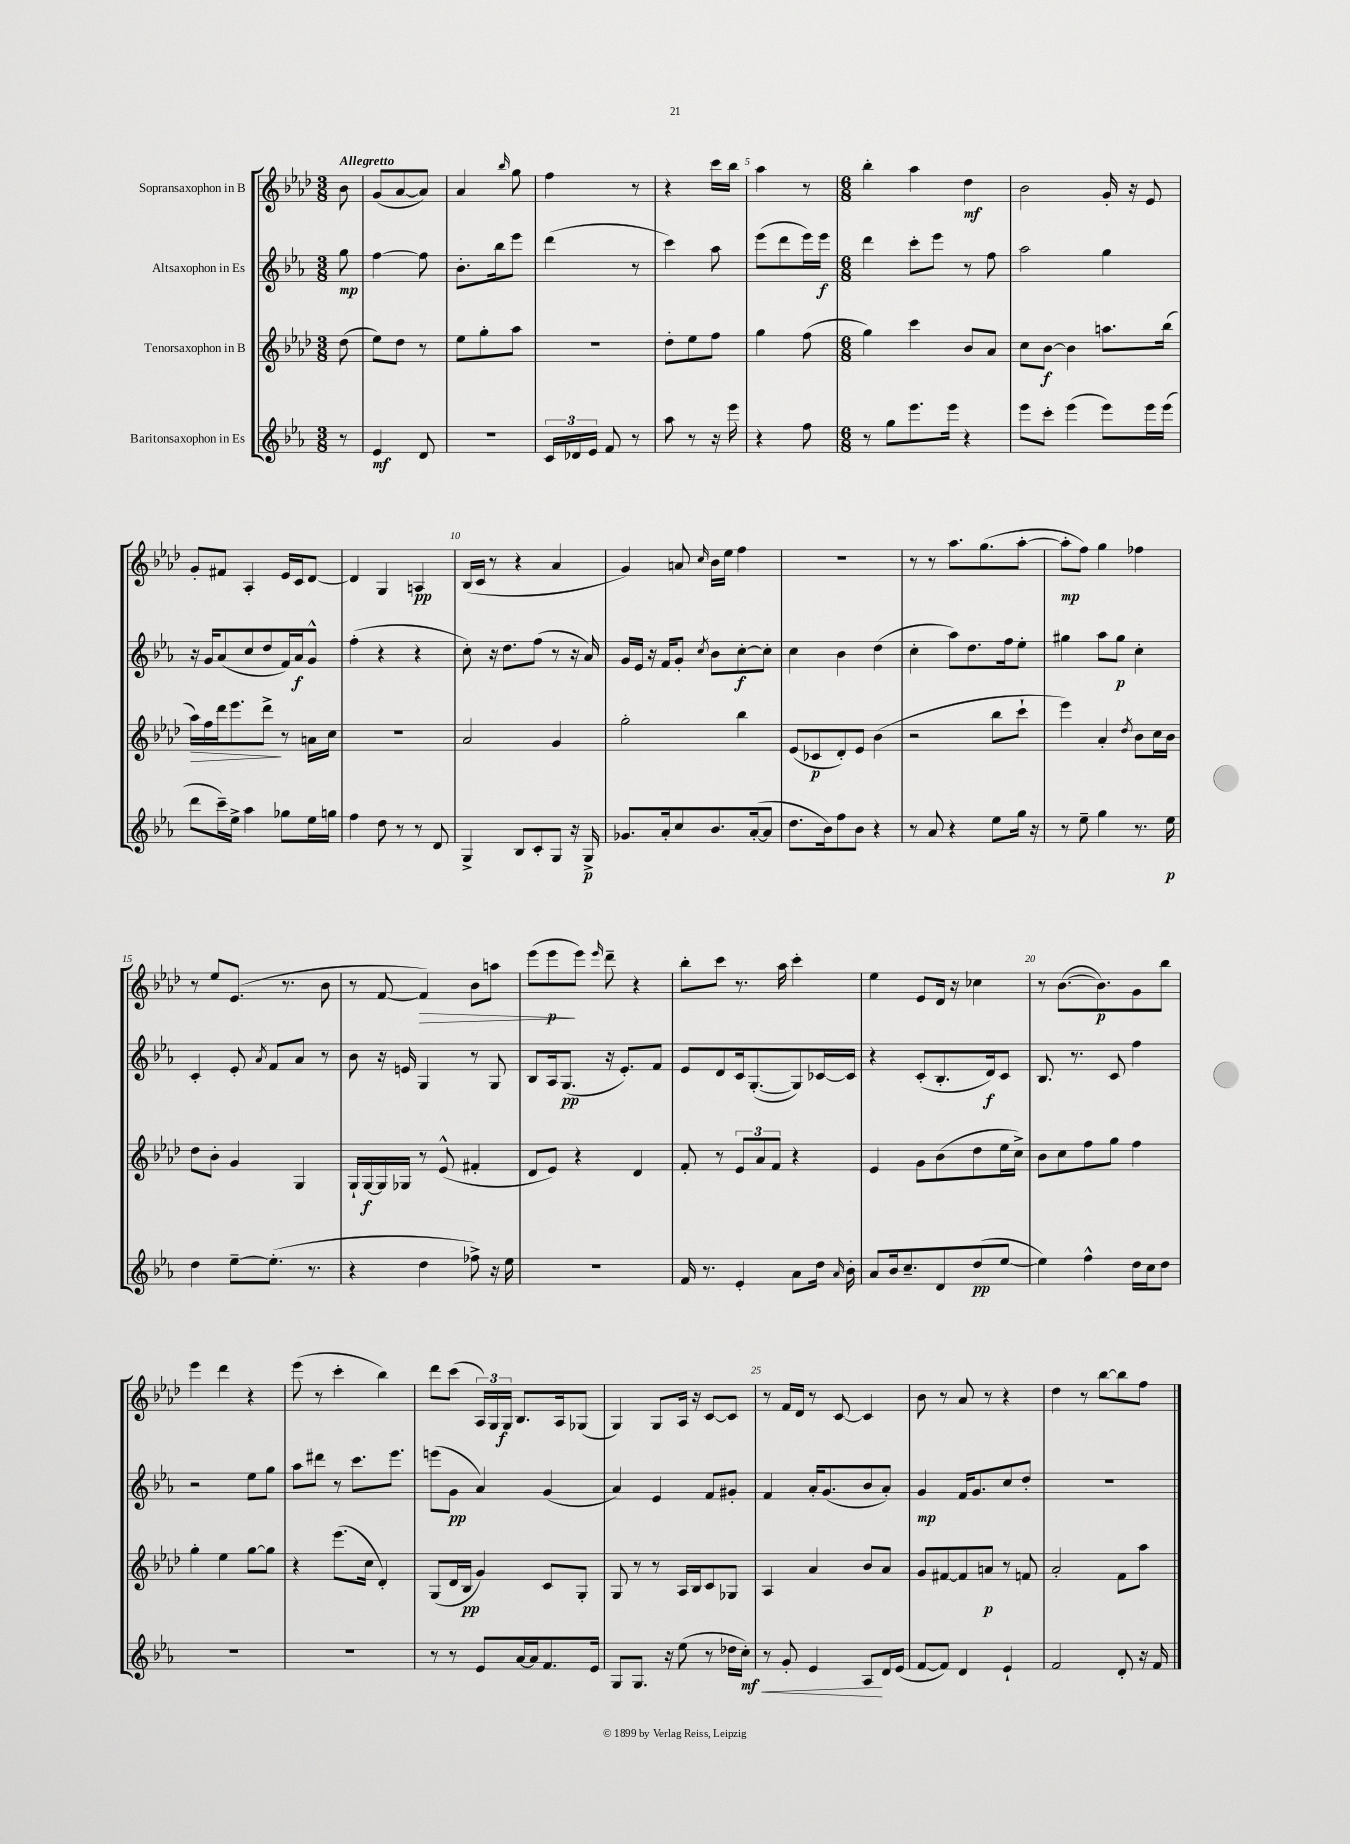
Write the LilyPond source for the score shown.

<<
\new StaffGroup <<
\new Staff = "s0" \with { instrumentName = "Sopransaxophon in B" } {
    \clef treble \key aes \major \numericTimeSignature \time 3/8 \partial 8 \tempo "Allegretto"
    \autoBeamOff bes'8 |
    g'8[( aes'8~ aes'8]) |
    aes'4 \grace { bes''16 } g''8 |
    f''4 r8 |
    r4 c'''16[ bes''16] |
    aes''4 r8 |
    \numericTimeSignature \time 6/8 bes''4-. aes''4 des''4\mf |
    bes'2 g'16-. r16 ees'8 |
    g'8[-. fis'8] aes4-. ees'16[ c'16 des'8]~ |
    des'4 g4 a4\pp |
    bes16[( c'16] r8 r4 aes'4 |
    g'4) a'8 \grace { c''16 } bes'16[ ees''16] f''4 |
    R2. |
    r8 r8 aes''8.[ g''8.( aes''8]~-. |
    aes''8[-.\mp f''8]) g''4 fes''4 |
    r8 ees''8[ ees'8.]( r8. bes'8 |
    r8 f'8~ f'4\>) bes'8[ a''8] |
    ees'''8[( ees'''8\p\! ees'''8]) \grace { ees'''16 } des'''8-- r4 |
    bes''8[-. c'''8] r8. aes''16 c'''4-. |
    ees''4 ees'8[ des'16] r16 ces''4 |
    r8 bes'8.[~( bes'8.\p) g'8 bes''8] |
    ees'''4 des'''4 r4 |
    ees'''8( r8 c'''4-. bes''4) |
    des'''8[ c'''8]( \tuplet 3/2 { aes16[) g16 g16]\f } bes8.[ aes16 ges8]( |
    g4) g8[ aes16] r16 c'8[~ c'8] |
    r8 f'16[ des'16] r8 c'8~ c'4 |
    bes'8 r8 aes'8 r8 r4 |
    des''4 r8 bes''8[~ bes''8 f''8] \bar "|." |
}
\new Staff = "s1" \with { instrumentName = "Altsaxophon in Es" } {
    \clef treble \key ees \major \numericTimeSignature \time 3/8 \partial 8
    \autoBeamOff g''8\mp |
    f''4~ f''8 |
    bes'8.[-. bes''16 ees'''8] |
    d'''4( r8 |
    c'''4) aes''8 |
    ees'''8[( d'''8 ees'''16) ees'''16]\f |
    \numericTimeSignature \time 6/8 d'''4 c'''8[-. ees'''8] r8 f''8 |
    aes''2 g''4 |
    r16 g'16[ aes'8( c''8 d''8 f'16) aes'16\f g'8]-^ |
    f''4-.( r4 r4 |
    c''8-.) r16 d''8.[ f''8]( r8 r16 aes'16) |
    g'16[ ees'16] r16 f'16[ g'8]-. \acciaccatura { c''8 } bes'8[ c''8~-.\f c''8]-. |
    c''4 bes'4 d''4( |
    c''4-. aes''8[) d''8. f''16 ees''8]-. |
    gis''4 aes''8[ gis''8]\p c''4-. |
    c'4-. ees'8-. \acciaccatura { aes'8 } f'8[ aes'8] r8 |
    bes'8 r16 e'16 g4 r8 g8 |
    bes8[ aes16 g8.]\pp( r16 ees'8.[-.) f'8] |
    ees'8[ d'8 c'16 g8.~-.( g8) ces'16~ ces'16] |
    r4 c'8[-.( bes8.-. d'16\f) c'8] |
    bes8. r8. c'8 f''4 |
    r2 ees''8[ g''8] |
    aes''8[ dis'''8] r8 c'''8.[ ees'''8.] |
    e'''8[( g'8]\pp aes'4) g'4( |
    aes'4) ees'4 f'8[ gis'8]-. |
    f'4 aes'16[-. g'8.( bes'8 aes'8]-.) |
    g'4\mp f'16[ g'8. c''8 d''8]-. |
    R2. \bar "|." |
}
\new Staff = "s2" \with { instrumentName = "Tenorsaxophon in B" } {
    \clef treble \key aes \major \numericTimeSignature \time 3/8 \partial 8
    \autoBeamOff des''8( |
    ees''8[) des''8] r8 |
    ees''8[ g''8-. aes''8] |
    R4. |
    des''8[-. ees''8 f''8] |
    g''4 f''8( |
    \numericTimeSignature \time 6/8 g''4) c'''4 bes'8[ aes'8] |
    c''8[ bes'8]~\f bes'4 a''8.[ bes''16]( |
    aes''16[\>) f''16 des'''16 ees'''8. des'''8]->\! r8 a'16[ c''16] |
    R2. |
    aes'2 g'4 |
    g''2-. bes''4 |
    ees'8[( ces'8\p des'8-.) ees'8] bes'4( |
    r2 bes''8[ c'''8]-! |
    ees'''4) aes'4-. \acciaccatura { des''8 } bes'8[ c''16 bes'16] |
    des''8[ bes'8]-. g'4 g4 |
    g16[-! g16~\f g16 ges16] r8 ees'8-^( fis'4-. |
    des'8[ ees'8]) r4 des'4 |
    f'8-. r8 \tuplet 3/2 { ees'8[ aes'8 f'8] } r4 |
    ees'4 g'8[ bes'8( des''8 ees''16 c''16]->) |
    bes'8[ c''8 f''8 g''8] f''4 |
    g''4-. ees''4 g''8[~ g''8] |
    r4 ees'''8.[( c''16] des'4-.) |
    g8[( des'16 bes16]\pp g'4) c'8[ g8]-. |
    g8 r8 r8 aes16[ bes16 c'8 ges8] |
    aes4 aes'4 bes'8[ aes'8] |
    g'8[ fis'8~ fis'8 a'8]\p r8 f'8 |
    aes'2-. f'8[ aes''8] \bar "|." |
}
\new Staff = "s3" \with { instrumentName = "Baritonsaxophon in Es" } {
    \clef treble \key ees \major \numericTimeSignature \time 3/8 \partial 8
    \autoBeamOff r8 |
    ees'4\mf d'8 |
    R4. |
    \tuplet 3/2 { c'16[ des'16 ees'16] } f'8 r8 |
    aes''8 r8 r16 ees'''16 |
    r4 f''8 |
    \numericTimeSignature \time 6/8 r8 g''8[ ees'''8. ees'''16] r4 |
    ees'''8[ c'''8]-. ees'''4( ees'''8[) ees'''16 ees'''16]( |
    d'''8[ c'''16--) ees''16]-> aes''4 ges''8[ ees''16 g''16] |
    f''4 d''8 r8 r8 d'8 |
    g4-> bes8[ c'8-. g8] r16 g16->\p |
    ges'8.[ aes'16-. c''8 bes'8. aes'16~-.( aes'8] |
    d''8.[ bes'16) f''8 bes'8] r4 |
    r8 aes'8 r4 ees''8[ g''16] r16 |
    r8 ees''8-- g''4 r8. ees''16\p |
    d''4 ees''8[~-- ees''8.]-.( r8. |
    r4 d''4 fes''8->) r16 ees''16 |
    R2. |
    f'16 r8. ees'4-. aes'8[ d''16] \grace { aes'16 } bes'16-. |
    aes'8[ bes'16 c''8.-- d'8 d''8\pp( ees''8]~ |
    ees''4) f''4-^ d''16[ c''16 d''8] |
    R2. |
    R2. |
    r8 r8 ees'8[ aes'16~ aes'16 f'8. ees'16] |
    g8[ g8.] r16 ees''8( r8 des''16[ c''16]-.\mf\<) |
    r8 g'8-. ees'4 aes8[\! d'16 ees'16]( |
    f'8[~ f'8]) d'4 ees'4-! |
    f'2 d'8-. r16 f'16 \bar "|." |
}
>>
>>
\layout { \context { \Score \override BarNumber.break-visibility = ##(#f #t #t) barNumberVisibility = #(every-nth-bar-number-visible 5) } }
